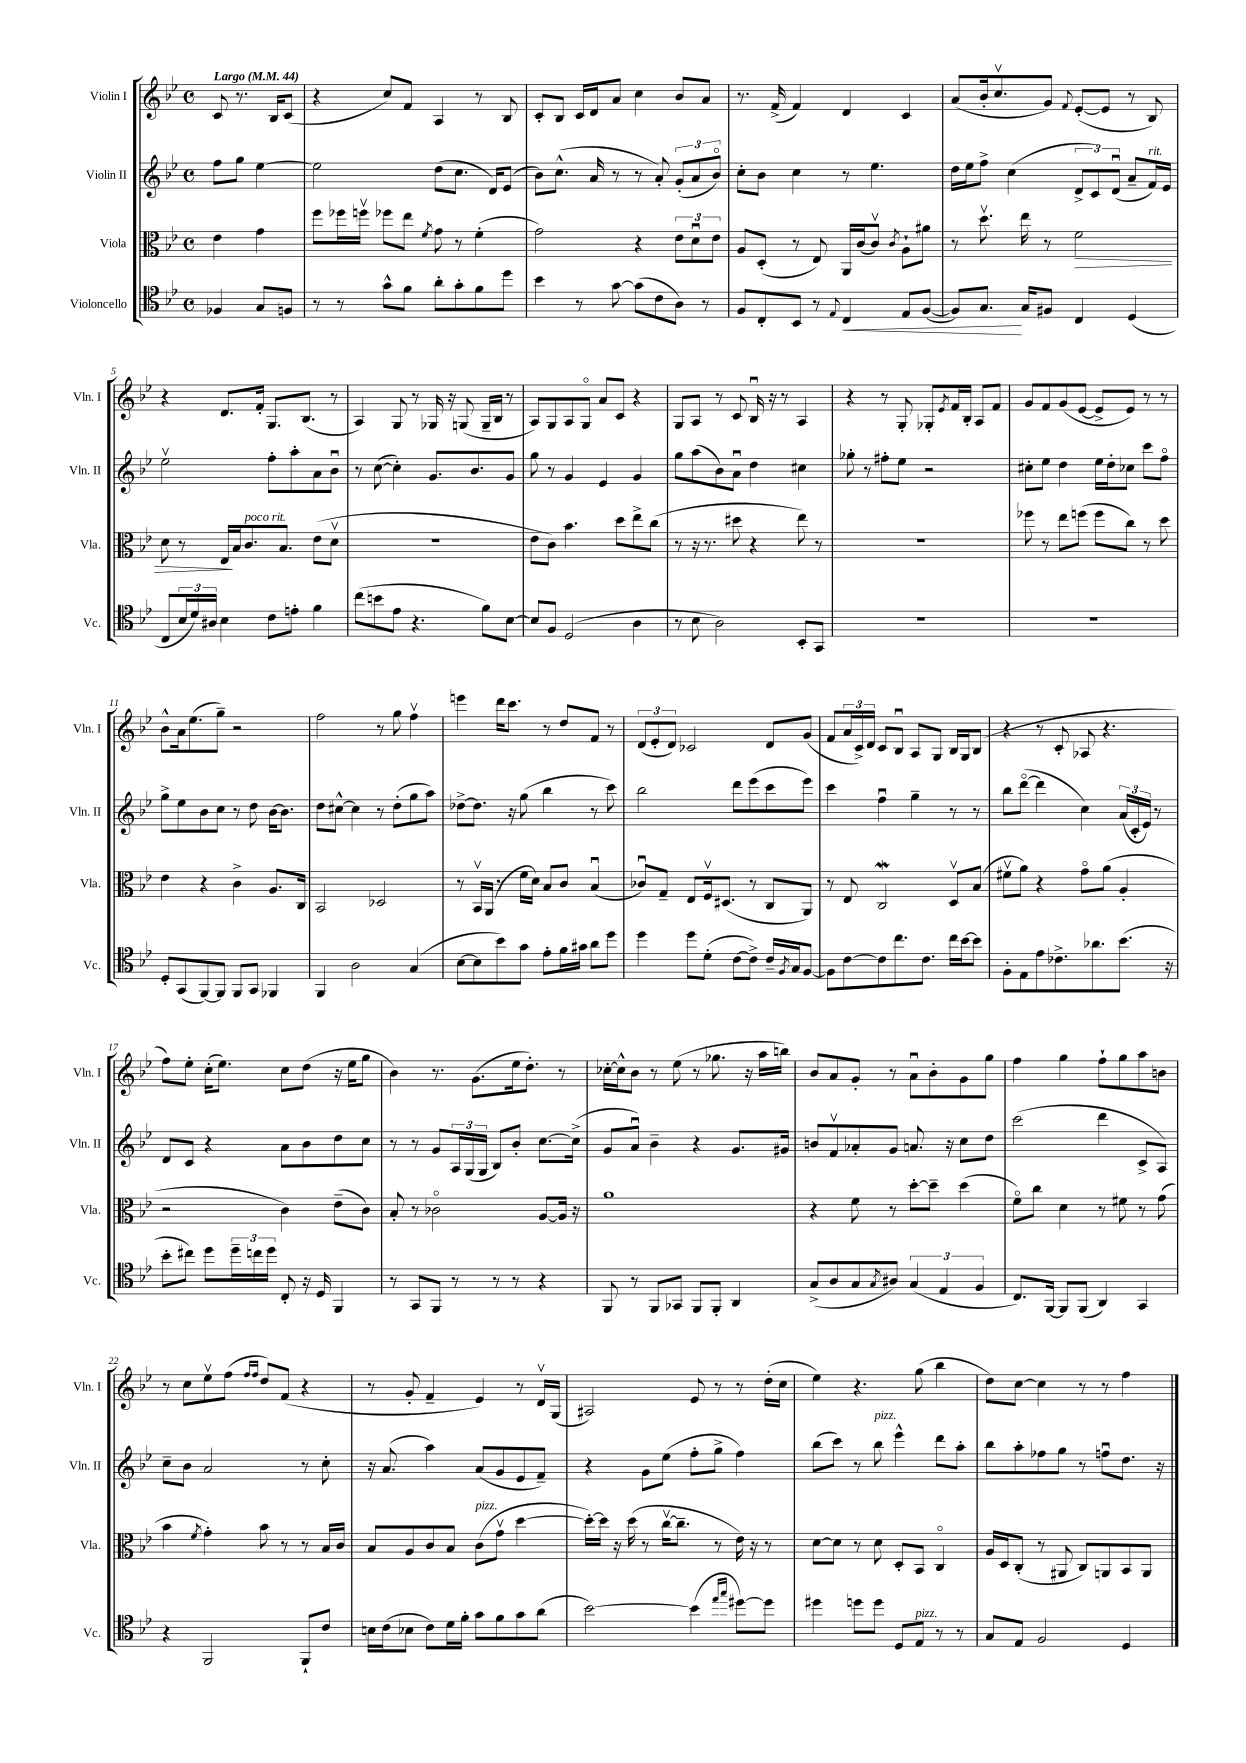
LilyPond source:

<<
\new StaffGroup <<
\new Staff = "s0" \with { instrumentName = "Violin I" shortInstrumentName = "Vln. I" } {
    \clef treble \key bes \major \defaultTimeSignature \time 4/4 \partial 2 \tempo "Largo" 4 = 44
    c'8 r8. bes16 c'8( |
    r4 c''8) f'8 a4 r8 bes8 |
    c'8-. bes8 c'16 d'16 a'8 c''4 bes'8 a'8 |
    r8. f'16->( f'4) d'4 c'4 |
    a'8( bes'16-. c''8.\upbow g'8) \appoggiatura { f'8 } ees'8~-.( ees'8 r8 bes8) |
    r4 d'8. f'16-. g8. bes8.( r8 |
    a4) g8 r8 ges16 r16 g8( g16-- bes16 r8 |
    a8) g8 a8 g8\flageolet a'8 c'8 r4 |
    g8 a8 r8 c'8 bes16\downbow r16 r8 a4 |
    r4 r8 g8-. ges8-. \acciaccatura { ees'8 } f'16 bes16-. a8 f'8 |
    g'8 f'8 g'8( ees'8~ ees'8-> ees'8) r8 r8 |
    bes'8-^ a'16 ees''8.( g''8--) r2 |
    f''2 r8 g''8 f''4\upbow |
    e'''4 d'''16 c'''8. r8 d''8 f'8 r8 |
    \tuplet 3/2 { d'8( ees'8-. d'8) } ces'2 d'8 g'8( |
    f'8 \tuplet 3/2 { a'16 c'16->) d'16 } c'8 bes8\downbow a8 g8 bes16 g16 bes8( |
    r4 r8 c'8-. aes8 r4. |
    f''8) ees''8-. c''16-.( ees''8.) c''8 d''8( r16 ees''16 g''8 |
    bes'4) r8. g'8.( ees''16 d''8.-.) r8 |
    ces''16~-. ces''16-^ bes'8 r8 ees''8( r8 ges''8. r16 a''16 b''16) |
    bes'8 a'8 g'8-. r8 a'8\downbow bes'8-. g'8 g''8 |
    f''4 g''4 f''8-! g''8 a''8 b'8 |
    r8 c''8 ees''8\upbow f''8( \grace { f''16 f''16 } d''8) f'8( r4 |
    r8 g'8-. f'4-- ees'4) r8 d'16\upbow g16( |
    ais2) ees'8 r8 r8 d''16-.( c''16 |
    ees''4) r4. g''8( bes''4 |
    d''8) c''8~ c''4 r8 r8 f''4 \bar "|." |
}
\new Staff = "s1" \with { instrumentName = "Violin II" shortInstrumentName = "Vln. II" } {
    \clef treble \key bes \major \defaultTimeSignature \time 4/4 \partial 2
    f''8 g''8 ees''4~ |
    ees''2 d''8( c''8. d'16) ees'8( |
    bes'8) c''8.-^( a'16 r8 r8 a'8-.) \tuplet 3/2 { g'8-.( a'8 bes'8\flageolet) } |
    c''8-. bes'8 c''4 r8 ees''4. |
    d''16 ees''16 f''8-> c''4( \tuplet 3/2 { d'8-> c'8) d'8\downbow( } a'8-- f'16^\markup { \italic "rit." }) ees'16 |
    ees''2\upbow f''8-. a''8-. a'8 bes'8\downbow |
    r8 c''8~( c''4-.) g'8. bes'8. g'8 |
    g''8 r8 g'4 ees'4 g'4 |
    g''8 a''8( bes'8) a'8\downbow d''4 cis''4 |
    ges''8-. r8 fis''8-. ees''8 r2 |
    cis''8-. ees''8 d''4 ees''16 d''16-. ces''8 c'''8 f''8\flageolet |
    g''8-> ees''8 bes'8 c''8 r8 d''8 bes'16~ bes'8. |
    d''8 cis''8~-^ cis''4 r8 d''8-.( g''8 a''8) |
    des''8~-> des''8. r16 g''8( bes''4 r8 c'''8) |
    bes''2 d'''8 ees'''8( c'''8 ees'''8) |
    c'''4 f''4\downbow g''4-- r8 r8 |
    bes''8 d'''8~\flageolet( d'''4 c''4) \tuplet 3/2 { a'16( c'16-. ees'16) } r8 |
    d'8 c'8 r4 a'8 bes'8 d''8 c''8 |
    r8 r8 g'8 \tuplet 3/2 { a16 g16( g16 } bes8) bes'8-. c''8.~ c''16->( |
    g'8 a'8\downbow) bes'4-- r4 g'8. gis'16 |
    b'8 f'8\upbow aes'8-. g'8 a'8. r16 c''8 d''8 |
    c'''2( d'''4 c'8-> a8) |
    c''8-- bes'8 a'2 r8 c''8-. |
    r16 a'8.( a''4) a'8( g'8 ees'8 f'8--) |
    r4 g'8 ees''8( f''8-. g''8-> f''4) |
    bes''8( c'''8) r8 bes''8^\markup { \italic "pizz." } ees'''4-^ d'''8 a''8-. |
    bes''8 a''8-. fes''8 g''8 r8 f''8\downbow d''8. r16 \bar "|." |
}
\new Staff = "s2" \with { instrumentName = "Viola" shortInstrumentName = "Vla." } {
    \clef alto \key bes \major \defaultTimeSignature \time 4/4 \partial 2
    ees'4 g'4 |
    f''8 fes''16 f''16\upbow fes''8 ees''8 \acciaccatura { f'8 } g'8 r8 f'4-.( |
    g'2) r4 \tuplet 3/2 { ees'8 d'8\downbow ees'8 } |
    a8 d8-.( r8 ees8) a,16 c'16( c'8\upbow) \acciaccatura { c'8 } a8-! ais'8 |
    r8 d''8.\upbow ees''16 r8 f'2\> |
    d'8 r8 ees16\! bes16 c'8.^\markup { \italic "poco rit." } bes8. ees'8( d'8\upbow |
    R1 |
    ees'8 c'8) bes'4. d''8 ees''8-> c''8( |
    r8 r16 r8. dis''8 r4 ees''8) r8 |
    r1 |
    fes''8 r8 ees''8 f''8( f''8 c''8) r8 d''8 |
    ees'4 r4 c'4-> a8. c16 |
    bes,2 des2 |
    r8 bes,16\upbow a,16( r8 f'16 d'16) bes8 c'8 bes4\downbow( |
    ces'8\downbow) g8-- ees8 f16\upbow dis8.( r8 c8 a,8) |
    r8 ees8 c2\mordent d8\upbow bes8( |
    fis'8\upbow a'8) r4 g'8\flageolet a'8( a4-. |
    r2 c'4) ees'8--( c'8) |
    bes8-. r8 ces'2\flageolet a8~ a16 r16 |
    a'1 |
    r4 f'8 r8 d''8~-. d''8-- d''4( |
    f'8\flageolet) c''8 d'4 r8 fis'8 r8 g'8( |
    bes'4 \acciaccatura { f'8 } g'4-.) bes'8 r8 r8 bes16 c'16 |
    bes8 a8 c'8 bes8 c'8^\markup { \italic "pizz." }( g'8\upbow d''4~ |
    d''16~-.) d''16 r16 d''16( r8 c''16~\upbow c''8.-- r8 ees'16) r16 r8 |
    d'8~ d'8 r8 d'8 d8-. bes,8 c4\flageolet |
    a16 d16 c8-.( r8 ais,8 c8) a,8 bes,8 a,8 \bar "|." |
}
\new Staff = "s3" \with { instrumentName = "Violoncello" shortInstrumentName = "Vc." } {
    \clef tenor \key bes \major \defaultTimeSignature \time 4/4 \partial 2
    fes4 g8 f8 |
    r8 r8 g'8-^ f'8 a'8-. g'8-. f'8 d''8 |
    bes'4 r8 g'8~ g'8( c'8 a8) r8 |
    f8 c8-. bes,8 r8 \appoggiatura { ees8 } c4\< ees8 f8~( |
    f8) g8.\! g16 fis8 c4 d4( |
    c8 \tuplet 3/2 { bes16 d'16) ais16 } bes4 c'8 e'8-. f'4 |
    c''8( b'8 ees'8 r4. f'8) bes8~ |
    bes8 f8 d2( a4 |
    r8 bes8 a2) bes,8-. g,8 |
    R1 |
    R1 |
    d8-. g,8( f,8~) f,8 f,8 g,8 fes,4 |
    f,4 a2 g4( |
    bes8~ bes8 bes'8) g'8 ees'8-. f'16 gis'16 a'8 d''8 |
    d''4 d''8 d'8-.( c'8~ c'8->) c'16-- \acciaccatura { f8 } g16 f8~ |
    f8 c'8~ c'8 c''8. c'8. c''16 bes'16~ bes'8 |
    f8-. ees8 ees'8 ces'8.-> aes'8. bes'8.( r16 |
    bes'8-. cis''8) d''8 \tuplet 3/2 { d''16-- c''16 d''16 } c8-. r16 d16 f,4 |
    r8 g,8 f,8 r8 r8 r8 r4 |
    f,8 r8 f,8 ges,8 f,8 f,8-. a,4 |
    g8->( a8 g8 \acciaccatura { g8 } ais8) \tuplet 3/2 { g4( ees4 f4 } |
    c8.) f,16~ f,8 f,8( a,4) g,4 |
    r4 f,2 f,8-! c'8 |
    b16 c'16( bes8 c'8) d'16 f'16-. g'8 f'8 g'8 a'8( |
    bes'2~) bes'4( \grace { ees''16 g''16 } dis''8~) dis''8 |
    dis''4 d''8 d''8 d8 ees8^\markup { \italic "pizz." } r8 r8 |
    g8 ees8 f2 d4 \bar "|." |
}
>>
>>
